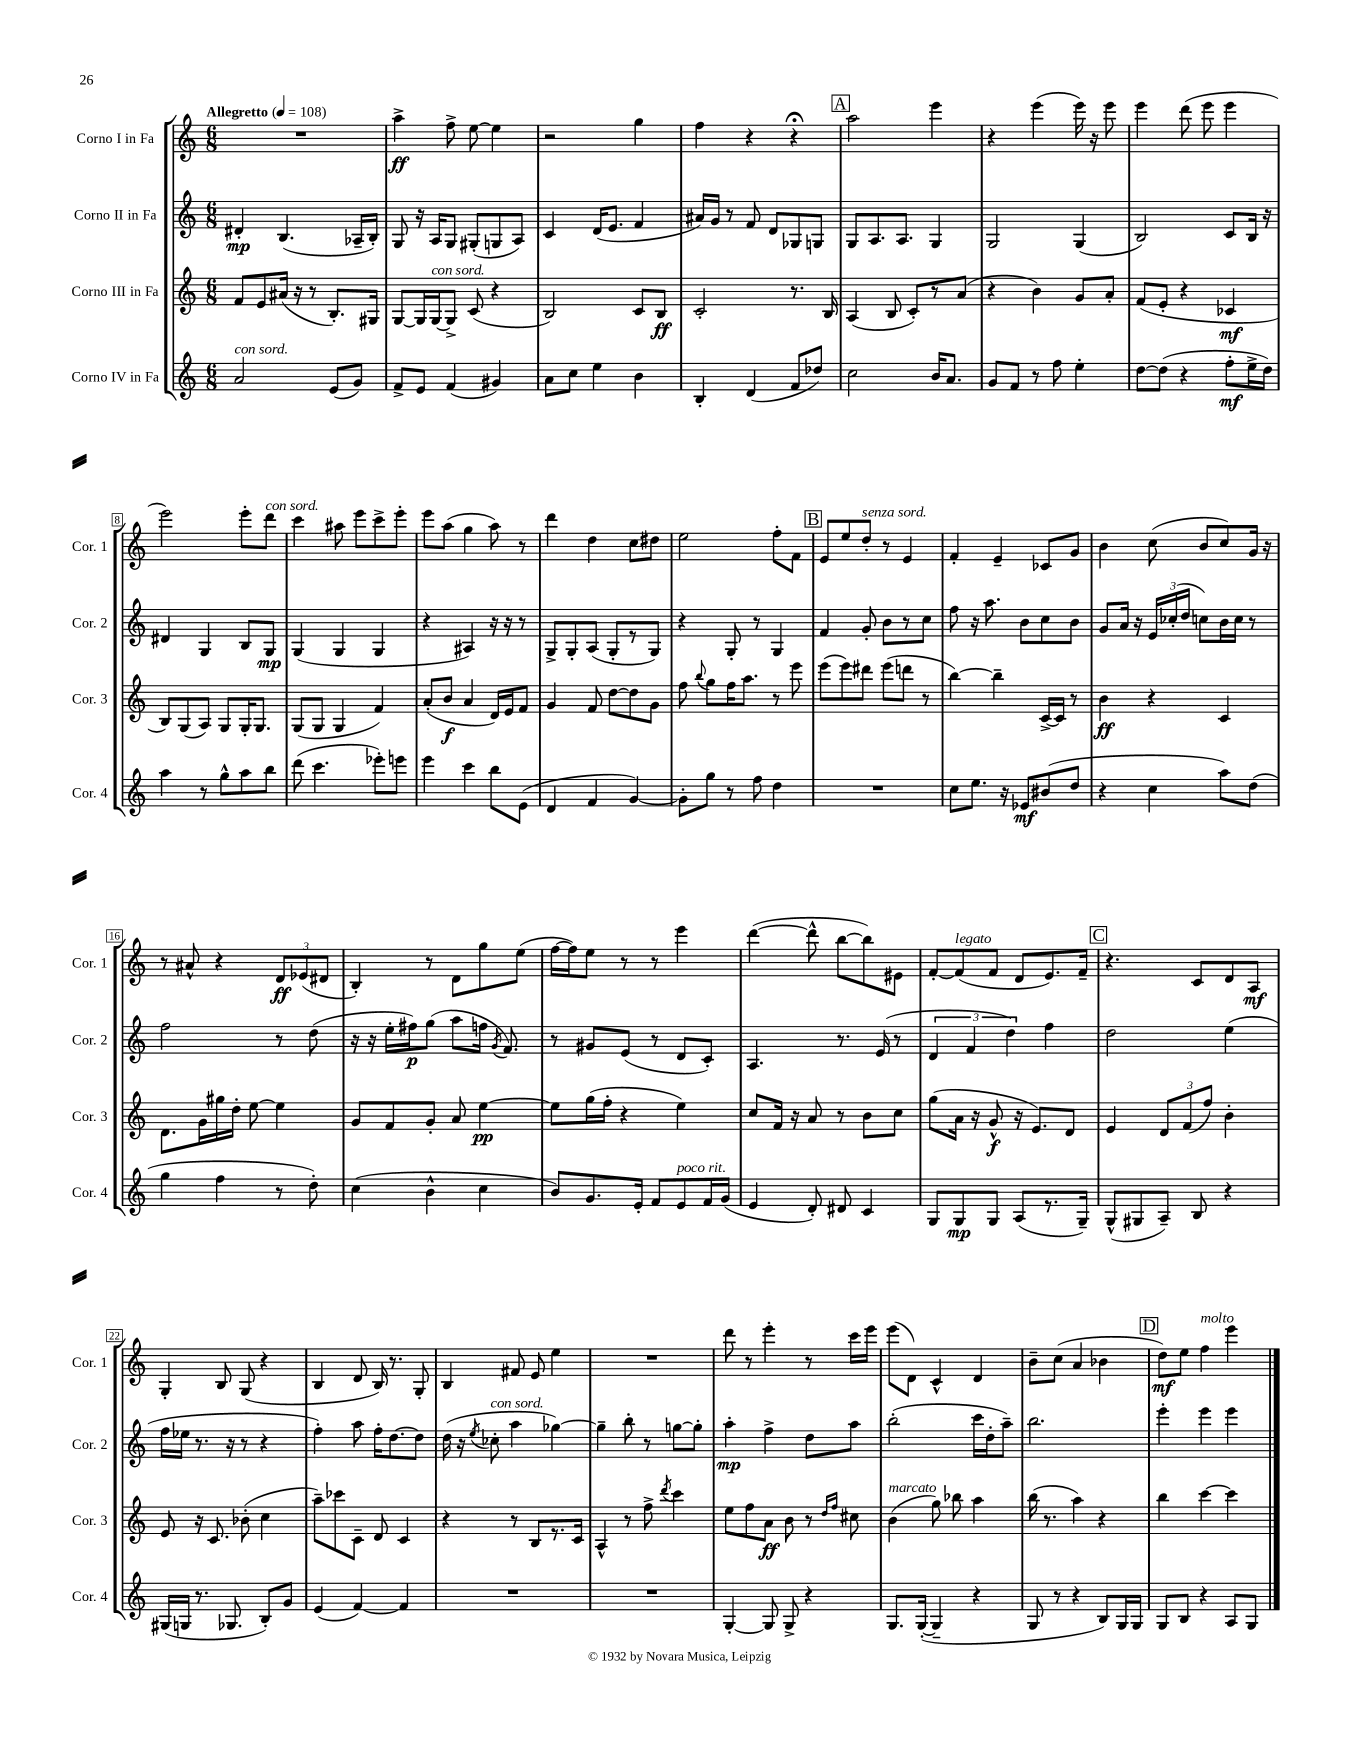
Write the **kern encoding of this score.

**kern	**dynam	**kern	**dynam	**kern	**dynam	**kern	**dynam
*part4	*part4	*part3	*part3	*part2	*part2	*part1	*part1
*staff4	*staff4	*staff3	*staff3	*staff2	*staff2	*staff1	*staff1
*I"Corno IV in Fa	*	*I"Corno III in Fa	*	*I"Corno II in Fa	*	*I"Corno I in Fa	*
*I'Cor. 4	*	*I'Cor. 3	*	*I'Cor. 2	*	*I'Cor. 1	*
*clefG2	*	*clefG2	*	*clefG2	*	*clefG2	*
*k[]	*	*k[]	*	*k[]	*	*k[]	*
*M6/8	*	*M6/8	*	*M6/8	*	*M6/8	*
*MM108	*	*MM108	*	*MM108	*	*MM108	*
=1	=1	=1	=1	=1	=1	=1	=1
!	!	!	!	!	!	!LO:TX:a:B:t=Allegretto	!
!LO:TX:a:i:t=con sord.	!	!	!	!	!	!	!
2a/	.	8f/L	.	4d#X'/	mp	2.r	.
.	.	8e/	.	.	.	.	.
.	.	(16a#X/Jk	.	(4.B/	.	.	.
.	.	16r	.	.	.	.	.
.	.	8r	.	.	.	.	.
(8e/L	.	8.B'/L)	.	.	.	.	.
8g/J)	.	.	.	16A-X~/LL	.	.	.
.	.	16G#X/Jk	.	16B'/JJ)	.	.	.
=2	=2	=2	=2	=2	=2	=2	=2
8f^/L	.	[8G/L	.	8G/	.	4aa^\	ff
8e/J	.	16G/L]	.	16r	.	.	.
!	!	!LO:TX:a:i:t=con sord.	!	!	!	!	!
.	.	[16G/J	.	16A/KL	.	.	.
(4f/	.	8G^/J]	.	8G/J	.	8ff^\	.
.	.	(8c/	.	(8G#X'/L	.	[8ee\	.
4g#X/)	.	4r	.	8Gn/	.	4ee\]	.
.	.	.	.	8A/J)	.	.	.
=3	=3	=3	=3	=3	=3	=3	=3
8a\L	.	2B/)	.	4c/	.	2r	.
8cc\J	.	.	.	.	.	.	.
4ee\	.	.	.	(16d/KL	.	.	.
.	.	.	.	8.e/J	.	.	.
4b\	.	8c/L	.	4f/	.	4gg\	.
.	.	8B/J	ff	.	.	.	.
=4	=4	=4	=4	=4	=4	=4	=4
4B'/	.	2c'/	.	16a#X/LL)	.	4ff\	.
.	.	.	.	16g/JJ	.	.	.
.	.	.	.	8r	.	.	.
(4d/	.	.	.	8f/	.	4r	.
.	.	.	.	8d/L	.	.	.
8f/L	.	8.r	.	8G-X/	.	4r;<	.
8dd-X/J)	.	.	.	8Gn/J	.	.	.
.	.	16B/	.	.	.	.	.
!!LO:REH:place=s1:t=A
=5	=5	=5	=5	=5	=5	=5	=5
2cc\	.	(4A/	.	8G/L	.	2aa\	.
.	.	.	.	8.A/	.	.	.
.	.	8B/	.	.	.	.	.
.	.	.	.	8.A/J	.	.	.
.	.	8c'/L)	.	.	.	.	.
16b/KL	.	8r	.	4G/	.	4eee\	.
8.a/J	.	.	.	.	.	.	.
.	.	(8a/J	.	.	.	.	.
=6	=6	=6	=6	=6	=6	=6	=6
8g/L	.	4r	.	2G/	.	4r	.
8f/J	.	.	.	.	.	.	.
8r	.	4b\)	.	.	.	(4eee\	.
8ff\	.	.	.	.	.	.	.
4ee'\	.	8g/L	.	(4G/	.	16eee\)	.
.	.	.	.	.	.	16r	.
.	.	8a'/J	.	.	.	8eee\	.
=7	=7	=7	=7	=7	=7	=7	=7
[8dd\L	.	(8f/L	.	2B/)	.	4eee\	.
(8dd\J]	.	8e'/J	.	.	.	.	.
4r	.	4r	.	.	.	(8ddd\	.
.	.	.	.	.	.	8eee\	.
8ff'\L	mf	4c-X/	mf	8c/L	.	4eee\	.
16ee^\L	.	.	.	16B/Jk	.	.	.
16dd\JJ)	.	.	.	16r	.	.	.
!!LO:LB:g=z
=8	=8	=8	=8	=8	=8	=8	=8
4aa\	.	8B/L)	.	4d#X/	.	2eee\)	.
.	.	(8G/	.	.	.	.	.
8r	.	8A/J)	.	4G/	.	.	.
8gg^^\L	.	8G/L	.	.	.	.	.
8aa\	.	16G'/K	.	8B/L	.	8eee'\L	.
.	.	8.G/J	.	.	.	.	.
!	!	!	!	!	!	!LO:TX:a:i:t=con sord.	!
8bb\J	.	.	.	8G/J	mp	8ddd\J	.
=9	=9	=9	=9	=9	=9	=9	=9
(8ddd\	.	(8G/L	.	(4G/	.	4ccc\	.
4.ccc\	.	8G/J	.	.	.	.	.
.	.	4G/	.	4G/	.	8aa#X\	.
.	.	.	.	.	.	8eee\L	.
8eee-X'\L)	.	4f/)	.	4G/	.	8ccc^\	.
8eeen\J	.	.	.	.	.	8eee'\J	.
=10	=10	=10	=10	=10	=10	=10	=10
4eee\	.	(8a'/L	.	4r	.	8eee\L	.
.	.	8b/J	f	.	.	(8aa\J	.
4ccc\	.	4a/	.	4A#X/)	.	4gg\	.
8bb\L	.	16d/LL)	.	16r	.	8aa\)	.
.	.	16e/J	.	16r	.	.	.
(8e\J	.	8f/J	.	8r	.	8r	.
=11	=11	=11	=11	=11	=11	=11	=11
4d/	.	4g/	.	8G^/L	.	4ddd\	.
.	.	.	.	8G'/	.	.	.
4f/	.	8f/	.	(8A/J	.	4dd\	.
.	.	[8dd\L	.	8G'/L	.	.	.
[4g/)	.	8dd\]	.	8r	.	8cc\L	.
.	.	8g\J	.	8G/J)	.	8dd#X\J	.
=12	=12	=12	=12	=12	=12	=12	=12
8g'\L]	.	8ff\	.	4r	.	2ee\	.
.	.	8qqbb/	.	.	.	.	.
8gg\J	.	8gg\L	.	.	.	.	.
8r	.	16ff\K	.	8G'/	.	.	.
.	.	8.aa\J	.	.	.	.	.
8ff\	.	.	.	8r	.	.	.
4dd\	.	8r	.	4G/	.	8ff'\L	.
.	.	8eee\	.	.	.	8f\J	.
!!LO:REH:place=s1:t=B
=13	=13	=13	=13	=13	=13	=13	=13
2.r	.	(8eee\L	.	4f/	.	8e/L	.
.	.	8eee\)	.	.	.	8ee/	.
!	!	!	!	!	!	!LO:TX:a:i:t=senza sord.	!
.	.	8ddd#X\J	.	8g'/	.	8dd'/J	.
.	.	(8eee\L	.	8b\L	.	8r	.
.	.	8dddn\J	.	8r	.	4e/	.
.	.	8r	.	8cc\J	.	.	.
=14	=14	=14	=14	=14	=14	=14	=14
8cc\L	.	[4bb\)	.	8ff\	.	4f'/	.
8.ee\J	.	.	.	16r	.	.	.
.	.	.	.	8.aa\	.	.	.
.	.	4bb~\]	.	.	.	4e~/	.
16r	.	.	.	.	.	.	.
8e-X/L	mf	.	.	8b\L	.	.	.
(8b#X/	.	[16c^/LL	.	8cc\	.	8c-X/L	.
.	.	16c/JJ]	.	.	.	.	.
8dd/J	.	8r	.	8b\J	.	8g/J	.
=15	=15	=15	=15	=15	=15	=15	=15
4r	.	4b\	ff	8g/L	.	4b\	.
.	.	.	.	16a/Jk	.	.	.
.	.	.	.	16r	.	.	.
4cc\	.	4r	.	24e/LL	.	(8cc\	.
.	.	.	.	(24cc-X'/	.	.	.
.	.	.	.	24dd/JJ	.	.	.
.	.	.	.	8ccn\L)	.	8b/L	.
8aa\L)	.	4c/	.	16b\L	.	8cc/)	.
.	.	.	.	16cc\JJ	.	.	.
(8dd\J	.	.	.	8r	.	16g/Jk	.
.	.	.	.	.	.	16r	.
!!LO:LB:g=z
=16	=16	=16	=16	=16	=16	=16	=16
4gg\	.	8.d\L	.	2ff\	.	8r	.
.	.	.	.	.	.	8a#X^^/	.
.	.	16g\L	.	.	.	.	.
4ff\	.	16gg#X\	.	.	.	4r	.
.	.	16dd'\JJ	.	.	.	.	.
.	.	[8ee\	.	.	.	.	.
8r	.	4ee\]	.	8r	.	12d/L	ff
.	.	.	.	.	.	(12e-X/	.
8dd'\)	.	.	.	(8dd\	.	.	.
.	.	.	.	.	.	12d#X/J	.
=17	=17	=17	=17	=17	=17	=17	=17
(4cc\	.	8g/L	.	16r	.	4B'/)	.
.	.	.	.	16r	.	.	.
.	.	8f/	.	16ee'\LL	.	.	.
.	.	.	.	16ff#X\J)	p	.	.
4b^^\	.	8g'/J	.	(8gg\J	.	8r	.
.	.	8a/	.	8aa\L	.	8d\L	.
4cc\	.	[4ee\	pp	16ffn\Jk	.	8gg\	.
.	.	.	.	8qg/	.	.	.
.	.	.	.	8.f/)	.	.	.
.	.	.	.	.	.	(8ee\J	.
=18	=18	=18	=18	=18	=18	=18	=18
8b/L)	.	8ee\L]	.	8r	.	[16ff\LL	.
.	.	.	.	.	.	16ff\J])	.
8.g/	.	(16gg\L	.	8g#X/L	.	8ee\J	.
.	.	16ff'\JJ	.	.	.	.	.
.	.	4r	.	(8e/J	.	8r	.
16e'/Jk	.	.	.	.	.	.	.
8f/L	.	.	.	8r	.	8r	.
!LO:TX:a:i:t=poco rit.	!	!	!	!	!	!	!
8e/	.	4ee\)	.	8d/L	.	4eee\	.
16f/L	.	.	.	8c'/J)	.	.	.
(16g/JJ	.	.	.	.	.	.	.
=19	=19	=19	=19	=19	=19	=19	=19
4e/	.	8cc/L	.	4.A/	.	([4ddd\	.
.	.	16f/Jk	.	.	.	.	.
.	.	16r	.	.	.	.	.
8d'/)	.	8a/	.	.	.	8ddd^^\]	.
8d#X/	.	8r	.	8.r	.	[8bb\L	.
4c/	.	8b\L	.	.	.	8bb\])	.
.	.	.	.	(16e/	.	.	.
.	.	8cc\J	.	8r	.	8e#X\J	.
=20	=20	=20	=20	=20	=20	=20	=20
8G/L	.	(8gg\L	.	6d/	.	[8f'/L	.
!	!	!	!	!	!	!LO:TX:a:i:t=legato	!
8G/	mp	16a\Jk	.	.	.	(8f/]	.
.	.	.	.	6f/	.	.	.
.	.	16r	.	.	.	.	.
8G/J	.	8g^^/	f	.	.	8f/J	.
.	.	.	.	6dd\)	.	.	.
(8A/L	.	16r	.	.	.	8d/L	.
.	.	8.e/L)	.	.	.	.	.
8.r	.	.	.	4ff\	.	8.e/)	.
.	.	8d/J	.	.	.	.	.
16G~/Jk)	.	.	.	.	.	16f~/Jk	.
!!LO:REH:place=s1:t=C
=21	=21	=21	=21	=21	=21	=21	=21
(8G^^/L	.	4e/	.	2dd\	.	4.r	.
8G#X/	.	.	.	.	.	.	.
8A~/J)	.	12d/L	.	.	.	.	.
.	.	(12f/	.	.	.	.	.
8B/	.	.	.	.	.	8c/L	.
.	.	12ff/J)	.	.	.	.	.
4r	.	4b'\	.	(4ee\	.	8d/	.
.	.	.	.	.	.	8A/J	mf
!!LO:LB:g=z
=22	=22	=22	=22	=22	=22	=22	=22
(16G#X/LL	.	8e/	.	16ff\LL	.	4G'/	.
16Gn/JJ	.	.	.	16ee-X\JJ	.	.	.
8.r	.	16r	.	8.r	.	.	.
.	.	8.c/	.	.	.	.	.
.	.	.	.	.	.	8B/	.
8.G-X/	.	.	.	16r	.	.	.
.	.	(8b-X'\	.	8r	.	(8G/	.
8B'/L)	.	4cc\	.	4r	.	4r	.
8g/J	.	.	.	.	.	.	.
=23	=23	=23	=23	=23	=23	=23	=23
(4e/	.	8aa~\L)	.	4ff'\)	.	4B/	.
.	.	8ccc-X\	.	.	.	.	.
[4f/)	.	8c~\J	.	8aa\	.	8d/	.
.	.	8d/	.	16ff'\KL	.	16B/)	.
.	.	.	.	[8.dd\	.	8.r	.
4f/]	.	4c/	.	.	.	.	.
.	.	.	.	8dd\J]	.	8G'/	.
=24	=24	=24	=24	=24	=24	=24	=24
2.r	.	4r	.	(16dd\	.	4B/	.
.	.	.	.	16r	.	.	.
.	.	.	.	8qee/	.	.	.
!	!	!	!	!LO:TX:a:i:t=con sord.	!	!	!
.	.	.	.	8cc-X'\	.	.	.
.	.	8r	.	4aa\	.	8f#X/	.
.	.	8B/L	.	.	.	8e/	.
.	.	8.r	.	[4gg-X\)	.	4ee\	.
.	.	16c/Jk	.	.	.	.	.
=25	=25	=25	=25	=25	=25	=25	=25
2.r	.	4A^^/	.	4gg-~\]	.	2.r	.
.	.	8r	.	8bb'\	.	.	.
.	.	8ff^\	.	8r	.	.	.
.	.	8qddd/	.	.	.	.	.
.	.	4ccc\	.	[8ggn\L	.	.	.
.	.	.	.	8gg'\J]	.	.	.
=26	=26	=26	=26	=26	=26	=26	=26
[4G'/	.	8ee\L	.	4aa'\	mp	8ddd\	.
.	.	8ff\	.	.	.	8r	.
8G/]	.	8a\J	ff	4ff^\	.	4eee'\	.
8G^/	.	8b\	.	.	.	.	.
4r	.	8r	.	8dd\L	.	8r	.
.	.	16qqdd/LL	.	.	.	.	.
.	.	16qqff/JJ	.	.	.	.	.
.	.	8cc#X\	.	8aa\J	.	16ccc\LL	.
.	.	.	.	.	.	16eee\JJ	.
=27	=27	=27	=27	=27	=27	=27	=27
!	!	!LO:TX:a:i:t=marcato	!	!	!	!	!
8.G/L	.	(4b\	.	(2bb'\	.	(8eee\L	.
.	.	.	.	.	.	8d\J)	.
([16G'/Jk	.	.	.	.	.	.	.
4G~/]	.	8gg\)	.	.	.	4c^^/	.
.	.	8bb-X\	.	.	.	.	.
4r	.	4aa\	.	16ccc\LL	.	4d/	.
.	.	.	.	16dd'\J	.	.	.
.	.	.	.	8aa~\J)	.	.	.
=28	=28	=28	=28	=28	=28	=28	=28
8G/	.	(16bb\	.	2.bb\	.	8b~\L	.
.	.	8.r	.	.	.	.	.
8r	.	.	.	.	.	(8cc\J	.
4r	.	4aa\)	.	.	.	4a/	.
8B/L)	.	4r	.	.	.	4b-X\	.
16G/L	.	.	.	.	.	.	.
16G/JJ	.	.	.	.	.	.	.
!!LO:REH:place=s1:t=D
=29	=29	=29	=29	=29	=29	=29	=29
8G/L	.	4bb\	.	4eee'\	.	8dd\L)	mf
8B/J	.	.	.	.	.	8ee\J	.
!	!	!	!	!	!	!LO:TX:a:i:t=molto	!
4r	.	[4ccc\	.	4eee\	.	4ff\	.
8A/L	.	4ccc\]	.	4eee\	.	4eee\	.
8G/J	.	.	.	.	.	.	.
==	==	==	==	==	==	==	==
*-	*-	*-	*-	*-	*-	*-	*-
